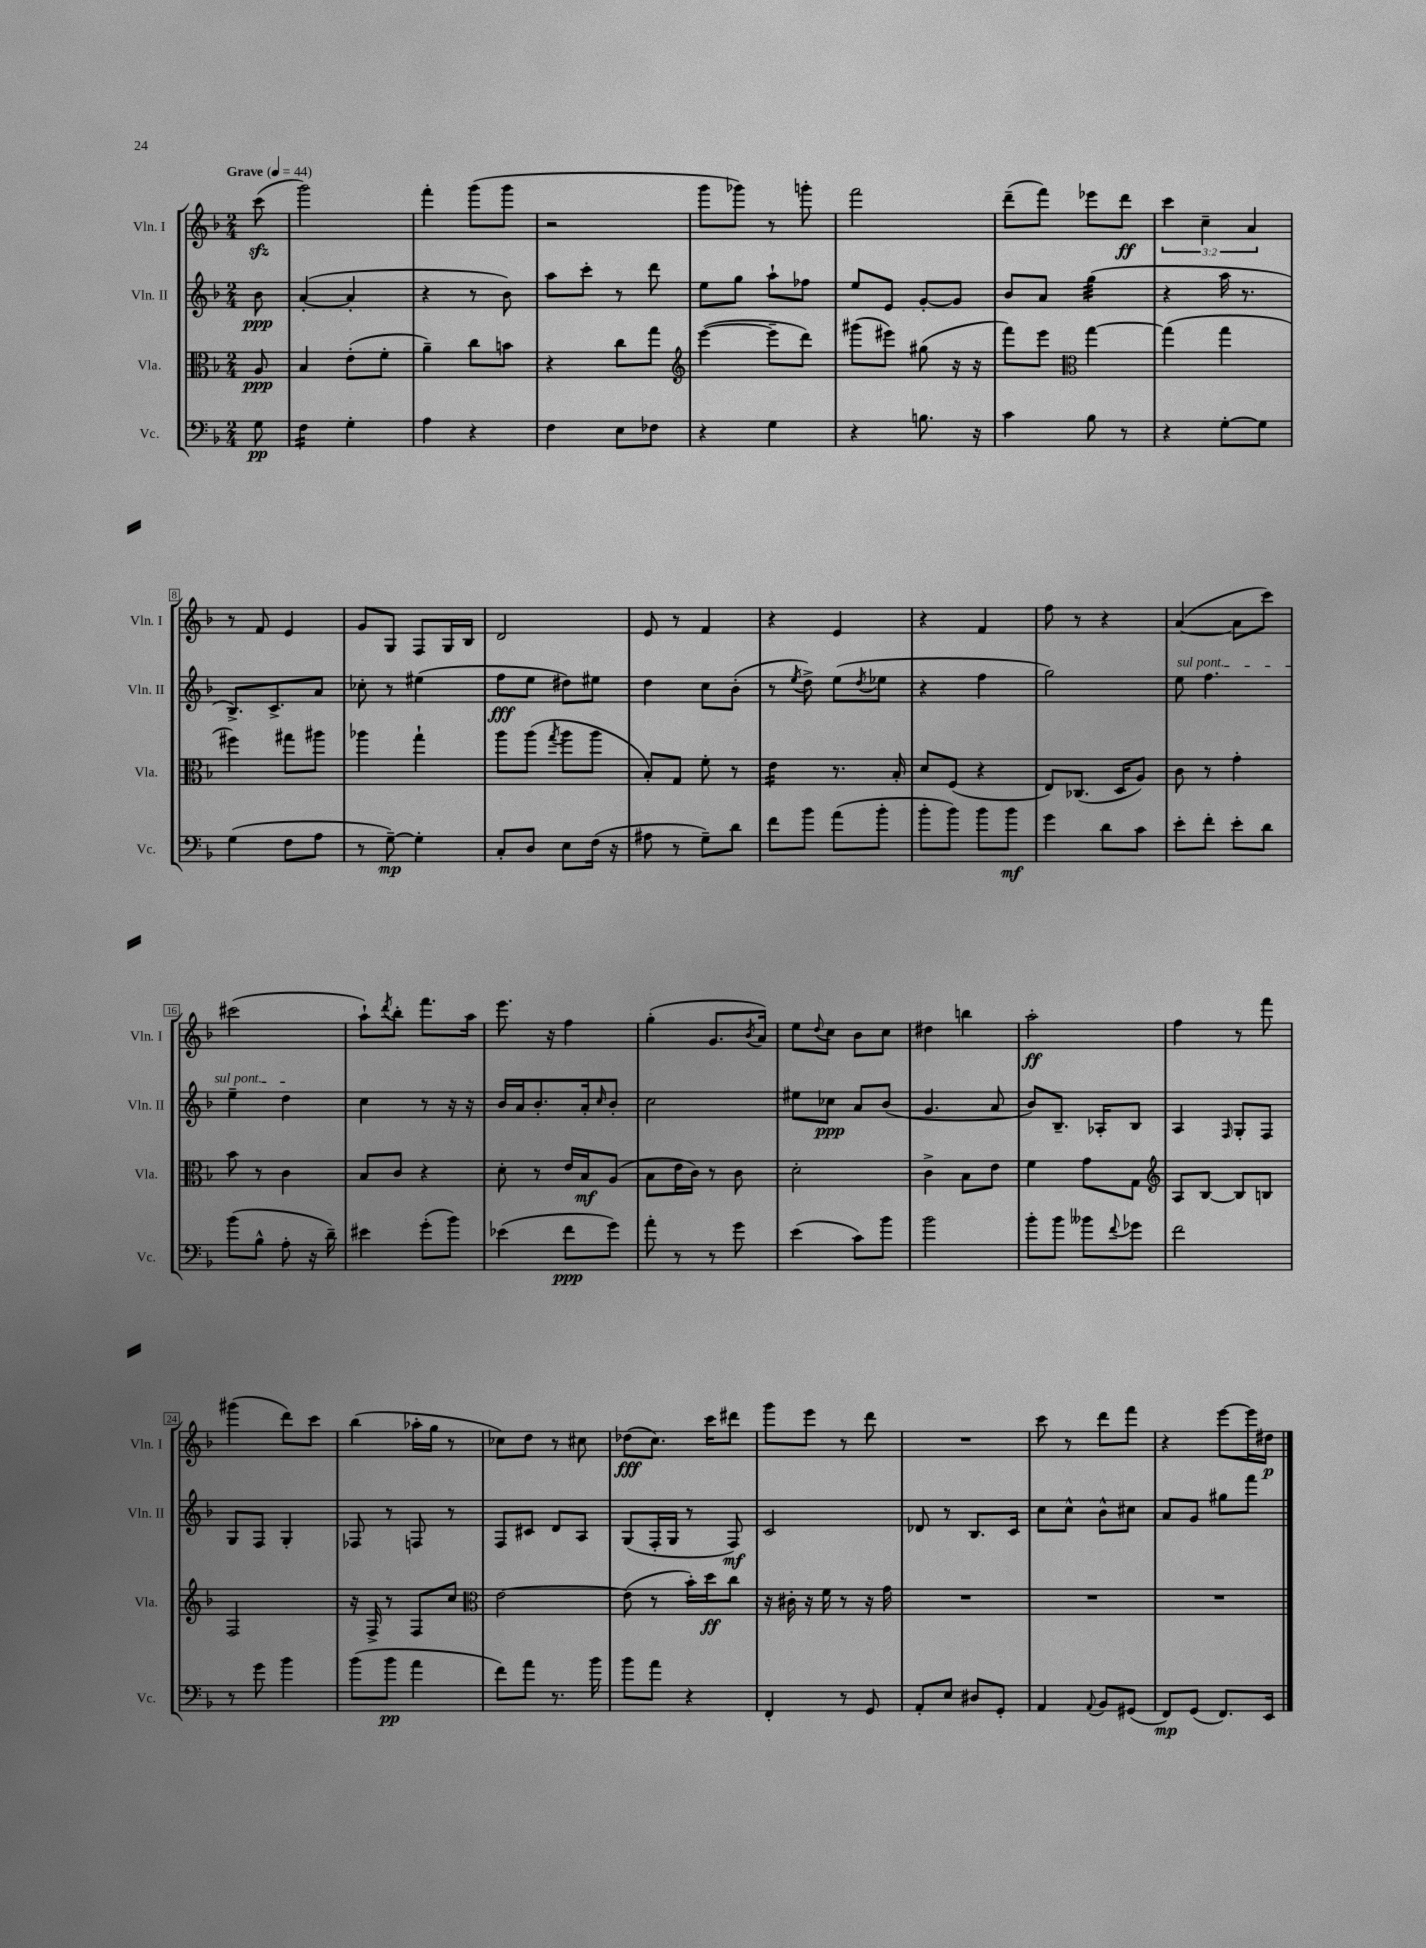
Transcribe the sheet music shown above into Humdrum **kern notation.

**kern	**kern	**kern	**kern
*staff4	*staff3	*staff2	*staff1
*clefF4	*clefC3	*clefG2	*clefG2
*k[b-]	*k[b-]	*k[b-]	*k[b-]
*M2/4	*M2/4	*M2/4	*M2/4
*MM44	*MM44	*MM44	*MM44
8G	8A	8b-	(8ccc
=	=	=	=
4F	4B-	([4a'	2ggg)
4G'	(8e'	4a']	.
.	8f'	.	.
=	=	=	=
4A	4a~)	4r	4fff'
4r	8cc	8r	(8ggg
.	8b	8b-)	8ggg
=	=	=	=
4F	4r	8aa	2r
.	.	8ccc'	.
8E	8cc	8r	.
8F-	8gg	8ddd	.
=	=	=	=
*	*clefG2	*	*
4r	([4eee	8ee	8ggg
.	.	8gg	8ggg-)
4G	8eee~]	8aa`	8r
.	8ddd)	8ff-	8ggg'
=	=	=	=
4r	(8ggg#	8ee	2fff
.	8eee#)	8e	.
8.B	(8gg#	[8g'	.
.	16r	8g]	.
16r	16r	.	.
=	=	=	=
4c	8fff)	8b-	(8ddd~
.	8eee	8a	8fff)
*	*clefC3	*	*
8B-	[4gg	(4gg	8eee-
8r	.	.	8ddd
=	=	=	=
4r	(4gg]	4r	6ccc
.	.	.	6cc~
[8G'	4gg	16aa	.
.	.	8.r	.
.	.	.	6a
8G]	.	.	.
=	=	=	=
(4G	4ff#)	8.B-^)	8r
.	.	.	8f
.	.	8.c^	.
8F	8gg#	.	4e
8A	8aa#	8a	.
=	=	=	=
8r	4aa-	8cc-'	8g
[8G~)	.	8r	8G
4G']	4gg`	(4ee#	8F
.	.	.	16G
.	.	.	16B-
=	=	=	=
8C'	8aa	8ff	2d
8D	(8aa	8ee	.
.	8qgg	.	.
8E	8aa	8dd#)	.
(16F	8aa	8ee#	.
16r	.	.	.
=	=	=	=
8A#	8B-')	4dd	8e
8r	8G	.	8r
8G~)	8f'	8cc	4f
8d	8r	(8b-'	.
=	=	=	=
8f	4e	8r	4r
.	.	8qee	.
8b-	.	8dd^)	.
(8a	8.r	(8ee	4e
.	.	8qdd	.
8b-'	.	8ee-	.
.	16B-'	.	.
=	=	=	=
8b-'	8d	4r	4r
8b-)	(8F	.	.
8b-	4r	4ff	4f
8b-	.	.	.
=	=	=	=
4g	8E)	2gg)	8ff
.	(8.C-	.	8r
8d	.	.	4r
.	16D	.	.
8c	8A)	.	.
=	=	=	=
8e'	8c	8ee	([4a
8f'	8r	4.ff	.
8e'	4g'	.	8a]
8d	.	.	8ccc)
=	=	=	=
(8b-	8b-	4ee~	(2ccc#
8B-^^	8r	.	.
8A'	4c	4dd	.
16r	.	.	.
16d~)	.	.	.
=	=	=	=
4e#	8B-	4cc	8aa`)
.	.	.	8qddd
.	8c	.	8bb-'
(8g'	4r	8r	8.fff
8b-)	.	16r	.
.	.	16r	16aa
=	=	=	=
(4e-	8d'	16b-	8.eee
.	.	16a	.
.	8r	8.b-'	.
.	.	.	16r
8f	16e	.	4ff
.	16B-	16a'	.
.	.	16qqcc	.
8g)	(8A	8b-'	.
=	=	=	=
8a'	8B-	2cc	(4gg'
8r	16e	.	.
.	16c)	.	.
8r	8r	.	8.g
8g	8c	.	.
.	.	.	8qb-
.	.	.	16a)
=	=	=	=
(4e	2d'	8ee#	8ee
.	.	.	8qqdd
.	.	8cc-	8cc
8c)	.	8a	8b-
8b-	.	(8b-	8cc
=	=	=	=
2b-	4c^	4.g	4dd#
.	8B-	.	4bb
.	8e	8a	.
=	=	=	=
8b-'	4f	8b-)	2aa'
8b-	.	8.B-~	.
8b--	8g	.	.
.	.	16A-'	.
8qqf	.	.	.
8g-	8G	8B-	.
=	=	=	=
*	*clefG2	*	*
2f	8A	4A	4ff
.	[8B-	.	.
.	.	16qqF	.
.	8B-]	8G'	8r
.	8B	8F	8fff
=	=	=	=
8r	2F	8G	(4ggg#
8g	.	8F	.
4b-	.	4G'	8ddd)
.	.	.	8ccc
=	=	=	=
(8b-	16r	8F-	(4bb-
.	16F^	.	.
8b-	8r	8r	.
4a	8F	8F	16aa-'
.	.	.	16gg
.	8cc	8r	8r
=	=	=	=
*	*clefC3	*	*
8f)	[2e	8F	8cc-)
8a	.	8c#	8dd
8.r	.	8d	8r
.	.	8A	8cc#
16b-	.	.	.
=	=	=	=
8b-	(8e]	(8G	(8dd-
8a	8r	16F'	8.cc)
.	.	16G	.
4r	16b-')	8r	.
.	16dd	.	16ccc
.	8cc	8F)	8ddd#
=	=	=	=
4FF'	16r	2c	8ggg
.	16c#'	.	.
.	16r	.	8eee
.	16f	.	.
8r	8r	.	8r
8GG	16r	.	8ddd
.	16g	.	.
=	=	=	=
8AA'	2r	8d-	2r
8E	.	8r	.
8D#	.	8.B-	.
8GG'	.	.	.
.	.	16c	.
=	=	=	=
4AA	2r	8cc	8ccc
.	.	8cc^^	8r
8qqAA	.	.	.
8BB-	.	8b-^^	8ddd
(8GG#	.	8cc#	8fff
=	=	=	=
8FF)	2r	8a	4r
(8GG	.	8g	.
8.FF)	.	8gg#	[8eee
.	.	8fff	16eee]
16EE	.	.	16dd#
==	==	==	==
*-	*-	*-	*-
